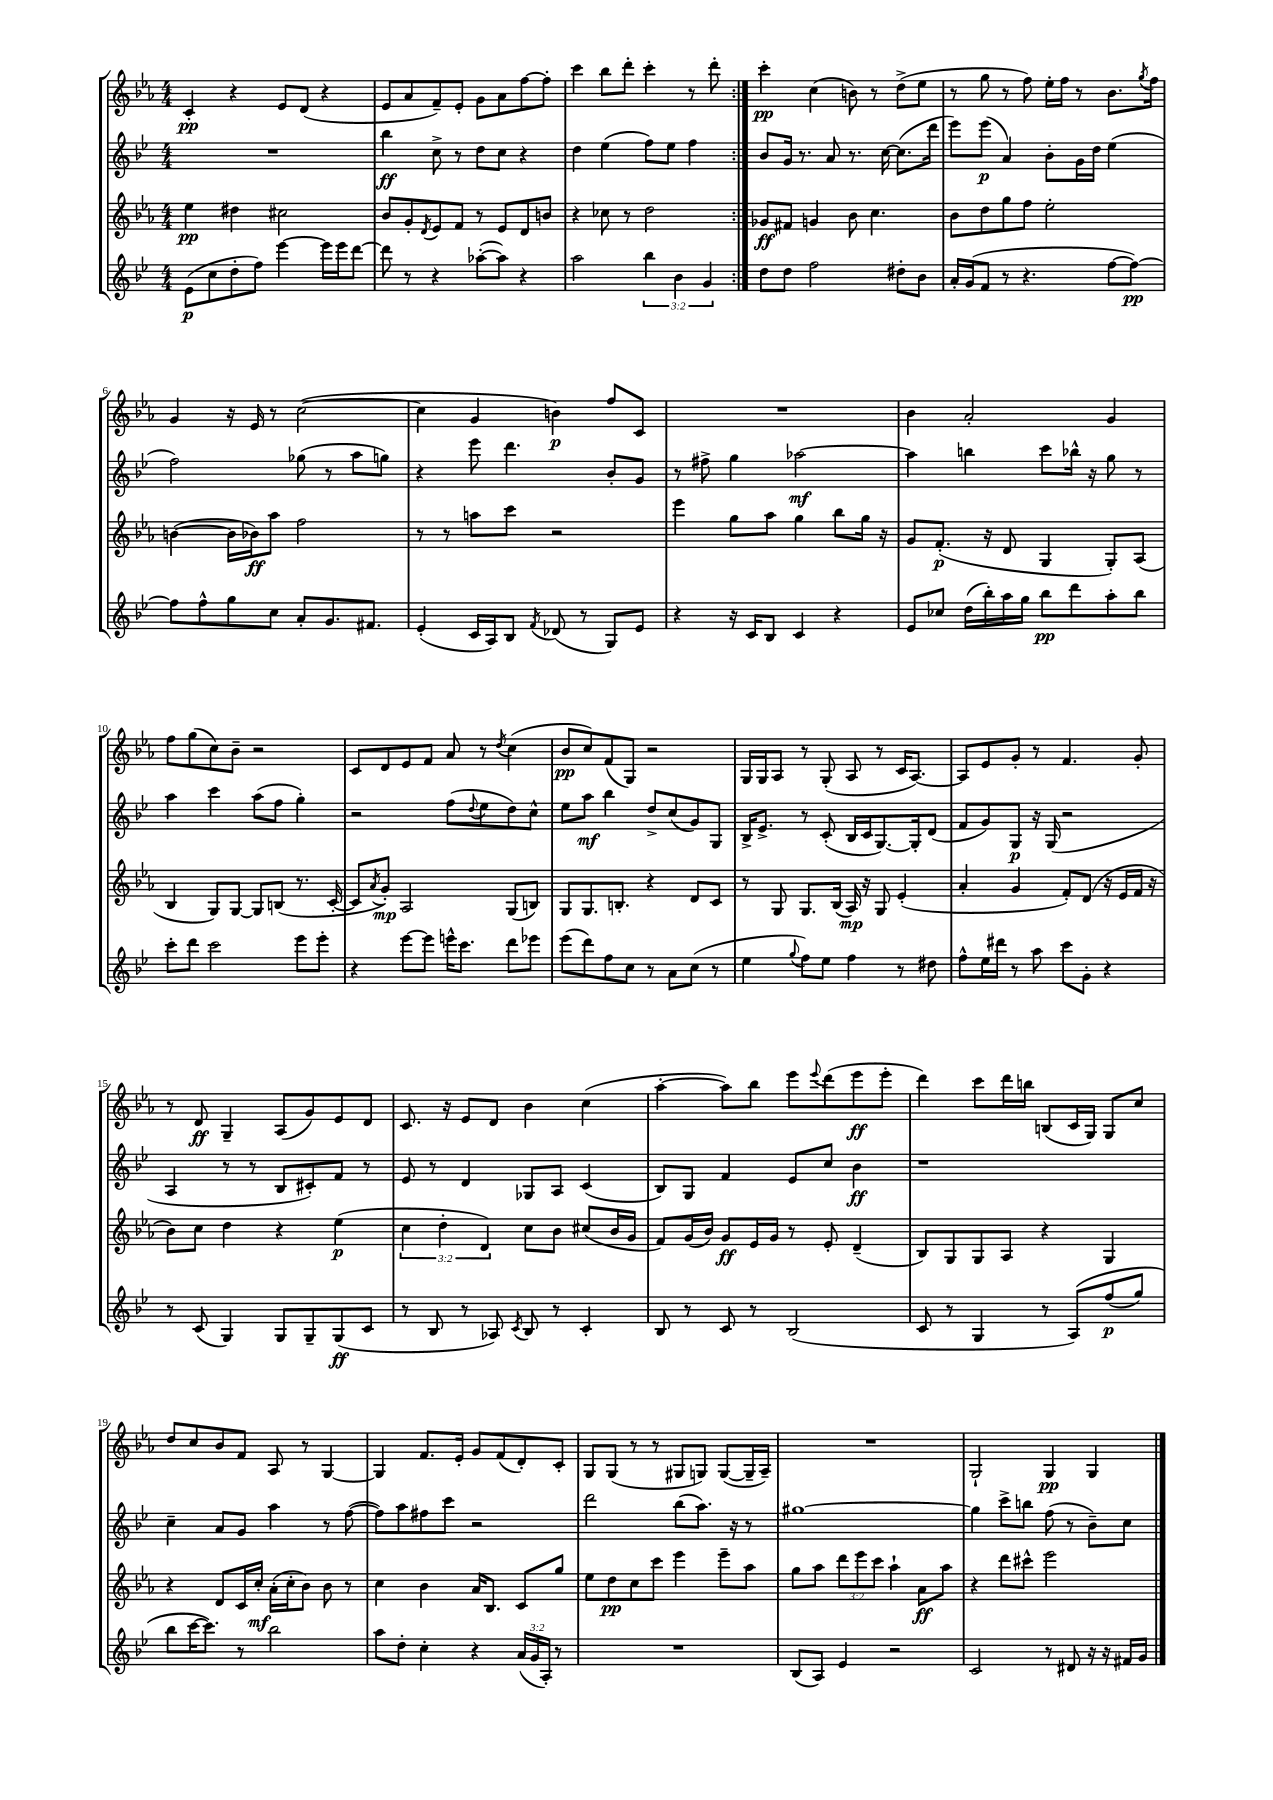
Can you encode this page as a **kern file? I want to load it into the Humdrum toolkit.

**kern	**kern	**kern	**kern
*staff4	*staff3	*staff2	*staff1
*clefG2	*clefG2	*clefG2	*clefG2
*k[b-e-]	*k[b-e-a-]	*k[b-e-]	*k[b-e-a-]
*M4/4	*M4/4	*M4/4	*M4/4
(8e-\L	4ee-\	1r	4c'/
8cc\	.	.	.
8dd'\	4dd#\	.	4r
8ff\J)	.	.	.
[4eee-\	2cc#\	.	8e-/L
.	.	.	(8d/J
16eee-\]LL	.	.	4r
16eee-\J	.	.	.
[8ddd\J	.	.	.
=	=	=	=
8ddd\]	8b-/L	4bb-\	8e-/L
8r	8g'/	.	8a-/
.	8qd/	.	.
4r	8e-/	8cc^\	8f~/)
.	8f/J	8r	8e-'/J
([8aa-'\L	8r	8dd\L	8g\L
8aa-\]J)	8e-/L	8cc\J	8a-\
4r	8d/	4r	[8ff\
.	8b/J	.	8ff'\]J
=	=	=	=
2aa\	4r	4dd\	4ccc\
.	8cc-\	(4ee-\	8bb-\L
.	8r	.	8ddd'\J
6bb-\	2dd\	8ff\L)	4ccc'\
.	.	8ee-\J	.
6b-\	.	.	.
.	.	4ff\	8r
6g/	.	.	.
.	.	.	8ddd'\
=:|!	=:|!	=:|!	=:|!
8dd\L	8g-/L	8b-/L	4ccc'\
8dd\J	8f#/J	16g/Jk	.
.	.	8.r	.
2ff\	4g/	.	(4cc\
.	.	8a/	.
.	8b-\	8.r	8b\)
.	4.cc\	.	8r
.	.	[16cc\	.
8dd#'\L	.	(8.cc\]L	(8dd^\L
8b-\J	.	.	8ee-\J
.	.	16ddd\Jk	.
=	=	=	=
16a'/LL	8b-\L	8eee-\L)	8r
(16g/J	.	.	.
8f/J	8dd\	(8eee-\J	8gg\
8r	8gg\	4a/)	8r
4.r	8ff\J	.	8ff\)
.	2ee-'\	8b-'\L	16ee-'\LL
.	.	.	16ff\JJ
.	.	16g\L	8r
.	.	16dd\JJ	.
[8ff\L	.	(4ee-\	8.b-\L
8ff\_J)	.	.	.
.	.	.	8qgg/
.	.	.	16ff\Jk
=	=	=	=
8ff\]L	([4b\	2ff\)	4g/
8ff^^\	.	.	.
8gg\	16b\]LL	.	16r
.	16b-\J)	.	16e-/
8cc\J	8aa-\J	.	8r
8a'/L	2ff\	(8gg-\	([2cc\
8.g/	.	8r	.
.	.	8aa\L	.
8.f#/J	.	.	.
.	.	8gg\J)	.
=	=	=	=
(4e-'/	8r	4r	4cc\]
.	8r	.	.
16c/LL	8aa\L	8eee-\	4g/
16A/J)	.	.	.
8B-/J	8ccc\J	4.ddd\	.
8qf/	.	.	.
(8d-/	2r	.	4b\)
8r	.	.	.
8G/L)	.	8b-'/L	8ff/L
8e-/J	.	8g/J	8c/J
=	=	=	=
4r	4eee-\	8r	1r
.	.	8ff#^\	.
16r	8gg\L	4gg\	.
16c/LK	.	.	.
8B-/J	8aa-\J	.	.
4c/	4gg\	[2aa-\	.
4r	8bb-\L	.	.
.	16gg\Jk	.	.
.	16r	.	.
=	=	=	=
8e-/L	8g/L	4aa-\]	4b-\
8cc-/J	(8.f'/J	.	.
(16dd\LL	.	4bb\	2a-'/
16bb-'\)	16r	.	.
16aa\	8d/	.	.
16gg\JJ	.	.	.
8bb-\L	4G/	8ccc\L	.
8ddd\	.	16bb-^^\Jk	.
.	.	16r	.
8aa'\	8G'/L)	8gg\	4g/
8bb-\J	(8A-/J	8r	.
=	=	=	=
8ccc'\L	4B-/	4aa\	8ff\L
8ddd\J	.	.	(8gg\
2ccc\	8G/L)	4ccc\	8cc\)
.	[8G/J	.	8b-~\J
.	8G/]L	(8aa\L	2r
.	(8B/J	8ff\J	.
8eee-\L	8.r	4gg'\)	.
8eee-'\J	.	.	.
.	[16c'/	.	.
=	=	=	=
4r	8c/]L	2r	8c/L
.	8qa-/	.	.
.	8g'/J)	.	8d/
[8eee-\L	2A-/	.	8e-/
8eee-\]J	.	.	8f/J
16eee^^\LK	.	(8ff\L	8a-/
8.ccc\J	.	.	.
.	.	8qqdd/	.
.	.	8ee-\	8r
.	.	.	8qdd/
8ddd\L	(8G/L	8dd\)	(4cc\
8eee-\J	8B/J)	8cc^^\J	.
=	=	=	=
(8eee-\L	8G/L	8ee-\L	8b-/L
8ddd\)	8.G/	8aa\J	8cc/)
8ff\	.	4bb-\	(8f/
.	8.B'/J	.	.
8cc\J	.	.	8G/J)
8r	4r	8dd^/L	2r
8a\L	.	(8cc/	.
(8cc\J	8d/L	8g/)	.
8r	8c/J	8G/J	.
=	=	=	=
4ee-\	8r	16B-^/LK	16G/LL
.	.	8.e-^/J	16G/J
.	8G/	.	8A-/J
8qqgg/	.	.	.
8ff\L)	8.G/L	8r	8r
8ee-\J	.	(8c'/	(8G'/
.	(16B-/Jk	.	.
4ff\	16A-/)	16B-/LL	8A-/
.	16r	16c/J	.
.	8G/	[8.G/)	8r
8r	(4e-'/	.	16c/LK
.	.	16G'/]k	[8.A-/J)
8dd#\	.	(8d/J	.
=	=	=	=
8ff^^\L	4a-'/	8f/L	8A-/]L
16ee-\L	.	8g/)	8e-/
16ddd#\JJ	.	.	.
8r	4g/	8G/J	8g'/J
8aa\	.	16r	8r
.	.	(16G/	.
8ccc\L	8f'/L)	2r	4.f/
8g'\J	(8d/J	.	.
4r	16r	.	.
.	16e-/LL	.	.
.	16f/JJ	.	8g'/
.	16r	.	.
=	=	=	=
8r	8b-\L)	4A/	8r
(8c/	8cc\J	.	8d/
4G/)	4dd\	8r	4G~/
.	.	8r	.
8G/L	4r	8B-/L	(8A-/L
8G~/	.	8c#'/)	8g/)
(8G/	(4ee-\	8f/J	8e-/
8c/J	.	8r	8d/J
=	=	=	=
8r	6cc\	8e-/	8.c/
8B-/	.	8r	.
.	6dd'\	.	.
.	.	.	16r
8r	.	4d/	8e-/L
.	6d/)	.	.
8A-/)	.	.	8d/J
8qc/	.	.	.
8B-/	8cc\L	8G-/L	4b-\
8r	8b-\J	8A/J	.
4c'/	(8cc#/L	(4c/	(4cc\
.	16b-/L	.	.
.	16g/JJ	.	.
=	=	=	=
8B-/	8f/L)	8B-/L)	[4aa-'\
8r	(16g/L	8G/J	.
.	16b-/JJ)	.	.
8c/	8g/L	4f/	8aa-\]L)
8r	16e-/L	.	8bb-\J
.	16g/JJ	.	.
(2B-/	8r	8e-/L	8eee-\L
.	.	.	8qqeee-/
.	8e-'/	8cc/J	(8ddd\
.	(4d~/	4b-\	8eee-\
.	.	.	8eee-'\J
=	=	=	=
8c/	8B-/L)	1r	4ddd\)
8r	8G/	.	.
4G/	8G/	.	8ccc\L
.	8A-/J	.	16ddd\L
.	.	.	16bb\JJ
8r	4r	.	(8B/L
&(8A/L)	.	.	16c/L
.	.	.	16G/JJ)
(8ff/	4G/	.	8G/L
8gg/J)	.	.	8cc/J
=	=	=	=
8bb-\L	4r	4cc~\	8dd/L
[16ccc\K	.	.	8cc/
8.ccc\]J&)	.	.	.
.	8d/L	8a/L	8b-/
8r	16c/L	8g/J	8f/J
.	16cc'/JJ	.	.
2bb-\	(16a-'\LL	4aa\	8A-/
.	16cc'\J	.	.
.	8b-\J)	.	8r
.	8b-\	8r	[4G/
.	8r	([8ff\	.
=	=	=	=
8aa\L	4cc\	8ff\]L)	4G/]
8dd'\J	.	8aa\	.
4cc'\	4b-\	8ff#\	8.f/L
.	.	8ccc\J	.
.	.	.	16e-'/Jk
4r	16a-/LK	2r	8g/L
.	8.B-/J	.	.
.	.	.	(8f/
(24a/LL	8c/L	.	8d'/)
24g/	.	.	.
24A'/JJ)	.	.	.
8r	8gg/J	.	8c'/J
=	=	=	=
1r	8ee-\L	2ddd\	8G/L
.	8dd\	.	(8G/J
.	8cc\	.	8r
.	8ccc\J	.	8r
.	4eee-\	(8bb-\L	8G#/L
.	.	8.aa\J)	8G/J)
.	8eee-~\L	.	([8G/L
.	.	16r	.
.	8aa-\J	8r	16G~/]L
.	.	.	16A-~/JJ)
=	=	=	=
(8B-/L	8gg\L	[1gg#	1r
8A/J)	8aa-\J	.	.
4e-/	12ddd\L	.	.
.	12eee-\	.	.
.	12ccc\J	.	.
2r	4aa-`\	.	.
.	8a-\L	.	.
.	8aa-\J	.	.
=	=	=	=
2c/	4r	4gg#\]	2G`/
.	8ddd\L	8ccc^\L	.
.	8ccc#^^\J	8bb\J	.
8r	2eee-\	(8ff\	4G/
8d#/	.	8r	.
16r	.	8b-~\L)	4G/
16r	.	.	.
16f#/LL	.	8cc\J	.
16g/JJ	.	.	.
==	==	==	==
*-	*-	*-	*-
